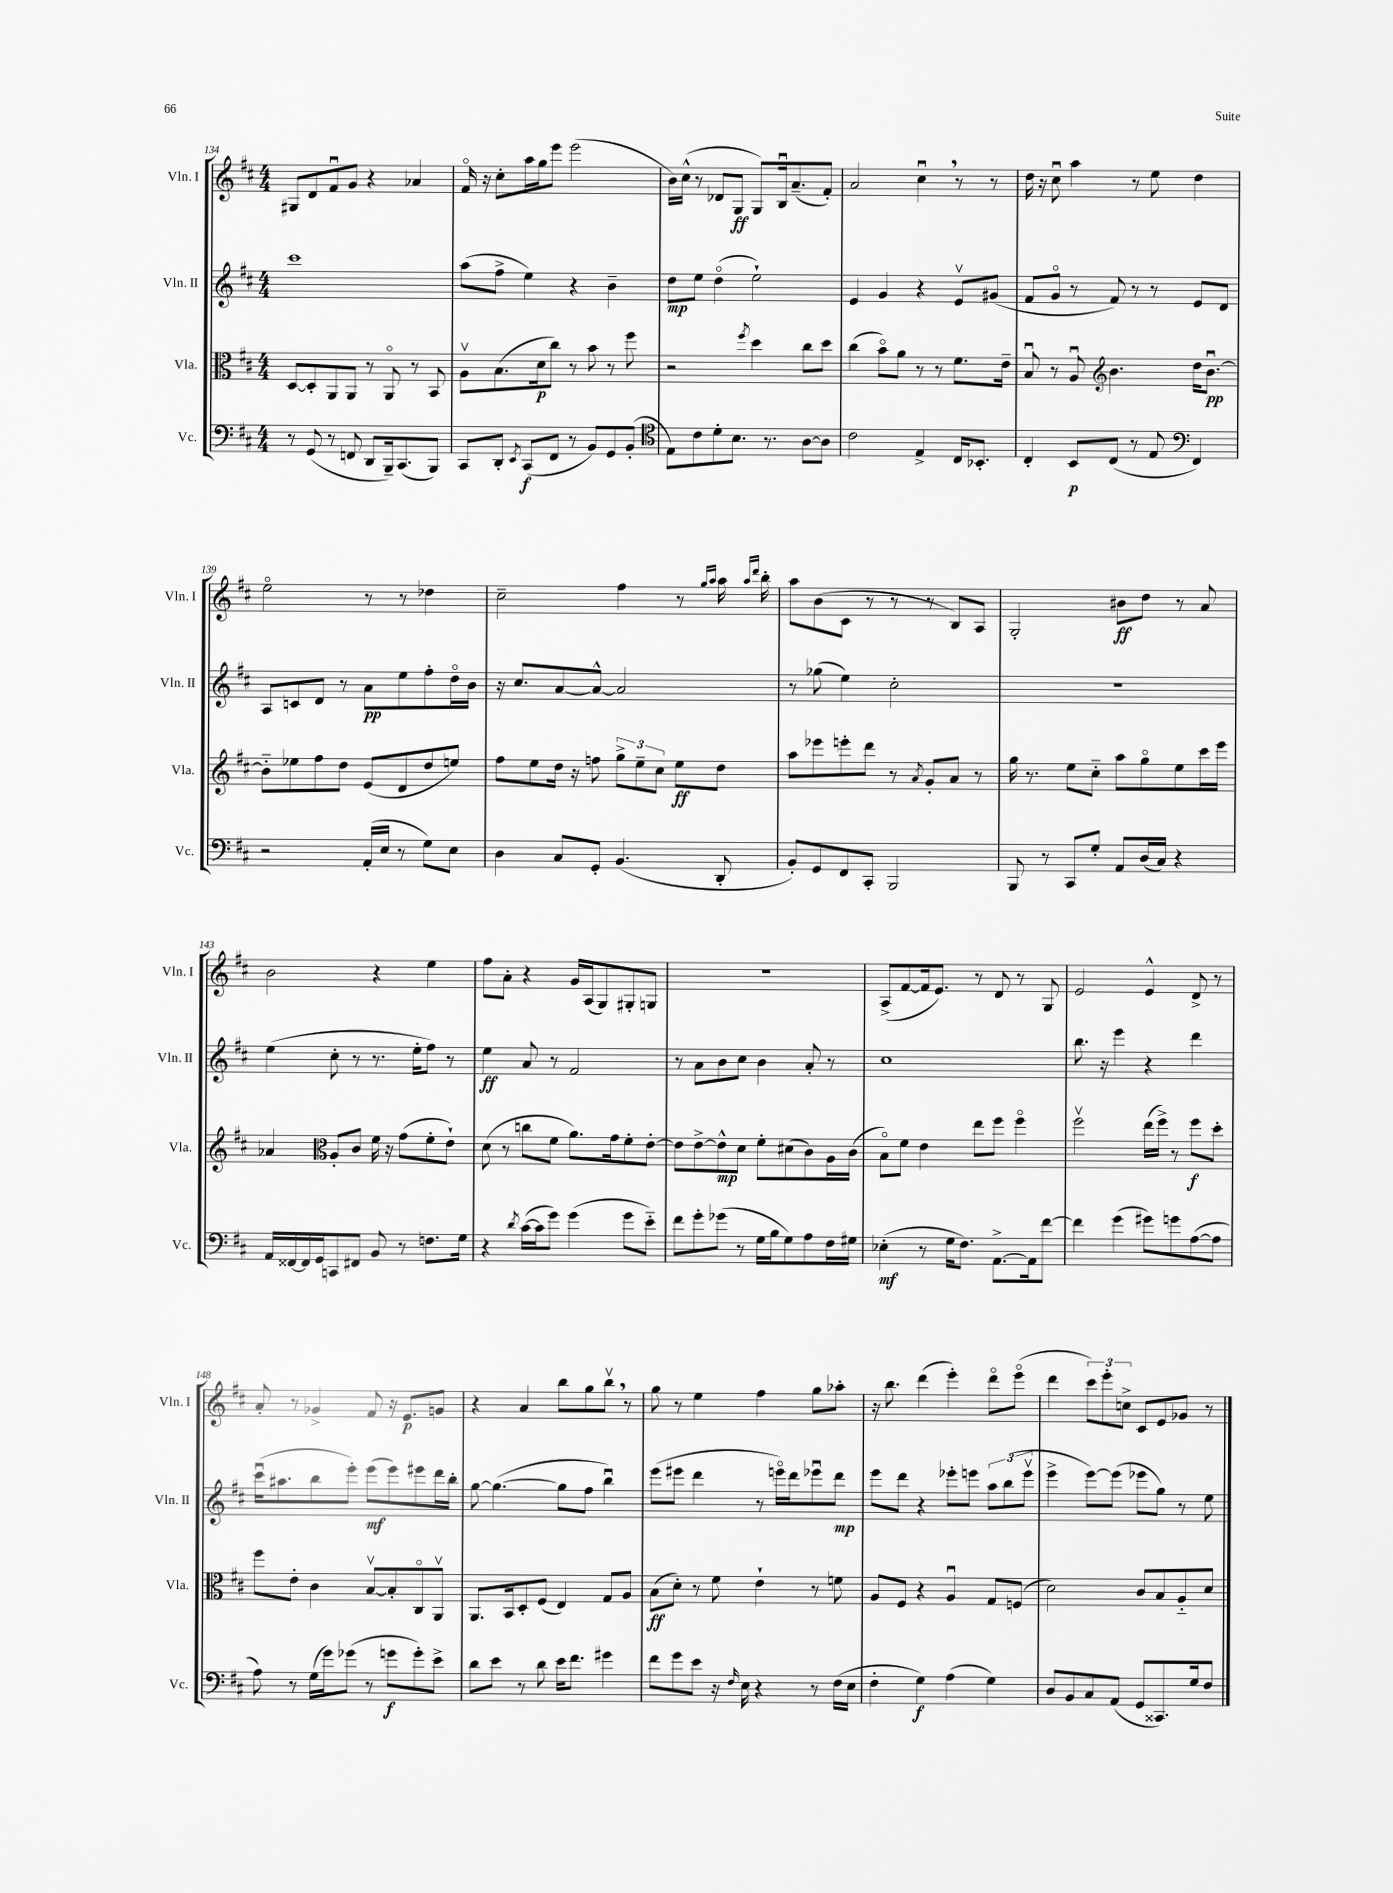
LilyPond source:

<<
\new StaffGroup <<
\new Staff = "s0" \with { instrumentName = "Vln. I" shortInstrumentName = "Vln. I" } {
    \clef treble \key d \major \numericTimeSignature \time 4/4
    \autoBeamOff gis8[ d'8 fis'8\downbow g'8] r4 aes'4 |
    fis'16\flageolet r16 cis''8[-. a''16 g''16 e'''8] e'''2( |
    b'16[) cis''16]-^( r8 des'8[ g8]\ff g8[) b16\downbow a'8.--( fis'8]-.) |
    a'2 cis''4\downbow \breathe r8 r8 |
    d''16 r16 cis''8\downbow a''4 r8 e''8 d''4 |
    e''2\flageolet r8 r8 des''4 |
    cis''2-- fis''4 r8 \grace { g''16[ a''16] } a''16 \grace { a''16[ d'''16] } b''16-. |
    a''8[ b'8( cis'8] r8 r8 r8 b8[) a8] |
    g2-. bis'8[\ff d''8] r8 a'8 |
    b'2 r4 e''4 |
    fis''8[ a'8]-. r4 g'16[ a16( g8) gis8-. g8] |
    r1 |
    a8[->( fis'8~ fis'16 e'8.]) r8 d'8 r8 g8 |
    e'2 e'4-^ d'8-> r8 |
    a'8-. r8 ges'4-> fis'8 r16 e'8.[\p g'8] |
    r4 a'4 b''8[ g''8 b''8]\upbow \breathe r8 |
    g''8 r8 e''4 fis''4 g''8[ aes''8]-. |
    r16 b''8. d'''4( e'''4-.) d'''8[\flageolet e'''8]\flageolet( |
    d'''4 \tuplet 3/2 { cis'''8[) e'''8-. c''8]-> } cis'8[ e'8 ges'8] r8 \bar "|." |
}
\new Staff = "s1" \with { instrumentName = "Vln. II" shortInstrumentName = "Vln. II" } {
    \clef treble \key d \major \numericTimeSignature \time 4/4
    \autoBeamOff cis'''1 |
    a''8[( fis''8]-> e''4) r4 b'4-- |
    d''8[\mp e''8] d''4\flageolet( e''2-!) |
    e'4 g'4 r4 e'8[\upbow gis'8]( |
    fis'8[ g'8]\flageolet r8 fis'8) r8 r8 e'8[ d'8] |
    a8[ c'8 d'8] r8 a'8[\pp e''8 fis''8-. d''16\flageolet b'16] |
    r16 cis''8.[ a'8~ a'8]~-^ a'2 |
    r8 ges''8( e''4) cis''2-. |
    r1 |
    e''4( cis''8-. r8 r8. e''16[-. fis''8]) r8 |
    e''4\ff a'8 r8 fis'2 |
    r8 a'8[ b'8 cis''8] b'4 a'8-. r8 |
    cis''1 |
    b''8. r16 e'''4 r4 d'''4 |
    cis'''16[\downbow( ais''8. b''8 e'''8]-.) e'''8[\mf( e'''8) eis'''8 d'''16 b''16]-. |
    g''8~ g''4.~( g''8[ fis''8] b''4\downbow) |
    e'''8[( eis'''8] d'''4 r8 e'''16[\flageolet) d'''16 ees'''8\downbow d'''8]\mp |
    e'''8[ d'''8] r4 ees'''8[-. e'''8] \tuplet 3/2 { a''8[ b''8( e'''8]\upbow } |
    e'''4-> e'''8[~) e'''8]( ees'''8[ g''8]) r8 e''8 \bar "|." |
}
\new Staff = "s2" \with { instrumentName = "Vla." shortInstrumentName = "Vla." } {
    \clef alto \key d \major \numericTimeSignature \time 4/4
    \autoBeamOff d8[~ d8-. a,8 a,8] r8 a,8\flageolet r8 b,8 |
    a8[\upbow b8.( d'16\p cis''8]) r8 b'8 r8 fis''8 |
    r2 \acciaccatura { fis''8 } d''4 cis''8[ d''8] |
    cis''4( b'8[\flageolet) a'8] r8 r8 fis'8.[ e'16]-- |
    b8\downbow r8 a8\downbow \clef treble b'4. d''16[ b'8.]~\downbow\pp |
    b'8[-_ ees''8 fis''8 d''8] e'8[( d'8 d''8 e''8]) |
    fis''8[ e''8 d''16] r16 f''8 \tuplet 3/2 { g''8[-> e''8-- cis''8] } e''8[\ff d''8] |
    a''8[ ees'''8 e'''8-. d'''8] r8 \acciaccatura { a'8 } g'8[-. a'8] r8 |
    g''16 r8. e''8[ cis''8]-_ a''8[ g''8\flageolet e''8 cis'''16 e'''16] |
    aes'4 \clef alto a8[-. cis'8] fis'16 r16 g'8[( fis'8-. e'8]-!) |
    d'8( r8 c''8[ fis'8] a'8.[) g'16 fis'8-. e'8]~-. |
    e'8[ e'8~-> e'8-^\mp d'8] fis'8[-. dis'8( cis'8) a16 cis'16]( |
    b8[\flageolet) fis'8] e'4 e''8[ fis''8] fis''4\flageolet |
    fis''2\upbow e''16[( fis''16]->) r8 fis''8[\f d''8]-. |
    fis''8[ e'8]-. cis'4 b8[~\upbow b8-. cis8\flageolet a,8]\upbow |
    a,8.[ b,16 d8-. fis8]( e4) g8[ a8] |
    b8[\ff( d'8]-.) r8 fis'8 e'4-! r8 f'8 |
    a8[ fis8] r4 a4\downbow g8[ f8]( |
    d'2) cis'8[ b8 a8-_ d'8] \bar "|." |
}
\new Staff = "s3" \with { instrumentName = "Vc." shortInstrumentName = "Vc." } {
    \clef bass \key d \major \numericTimeSignature \time 4/4
    \autoBeamOff r8 g,8( r8 f,8 d,8[ b,,16--) cis,8.( b,,8]) |
    cis,8[ d,8]-. \acciaccatura { e,8 } cis,8[\f( fis,8] r8 b,8[) g,8 b,8]-.( |
    \clef tenor e8[) cis'8 d'8-. b8.] r8. a8[~ a8] |
    cis'2 e4-> cis16[ bes,8.]-. |
    cis4-. b,8[\p cis8]( r8 e8 \clef bass fis,4) |
    r2 a,16[-.( e16] r8 g8[) e8] |
    d4 cis8[ g,8]-. b,4.( d,8-. |
    b,8[-.) g,8 fis,8 cis,8]-. b,,2 |
    b,,8 r8 cis,8[ g8]-. a,8[ d16( cis16]) r4 |
    a,16[ fisis,16~ fisis,16 g,16 c,8 fis,8] b,8 r8 f8.[ g16] |
    r4 \acciaccatura { d'8 } cis'16[~( cis'16 g'8]) g'4( g'8[ e'8]-_) |
    fis'8[ g'8-. ges'8]( r8 g16[ b16 g8) a8 fis16 gis16] |
    ees4-.\mf( r8 g16[ fis8.]) a,8.[~-> a,16 fis'8]~ |
    fis'4 g'4( gis'8[) g'8 a8~( a8] |
    a8) r8 g16[( g'16) ges'8]( r8 g'8[\f g'8-.) e'8]-> |
    d'8[ e'8] r8 d'8 e'16[ fis'8.] gis'4 |
    fis'8[ g'8 e'8] r16 \grace { fis16 } e16 r4 r8 fis16[( e16] |
    fis4-. g4\f) a4( g4) |
    d8[ b,8 cis8 a,8]( g,8[ cisis,8.) g16 fis8] \bar "|." |
}
>>
>>
\layout { \context { \Score currentBarNumber = #134 } }
